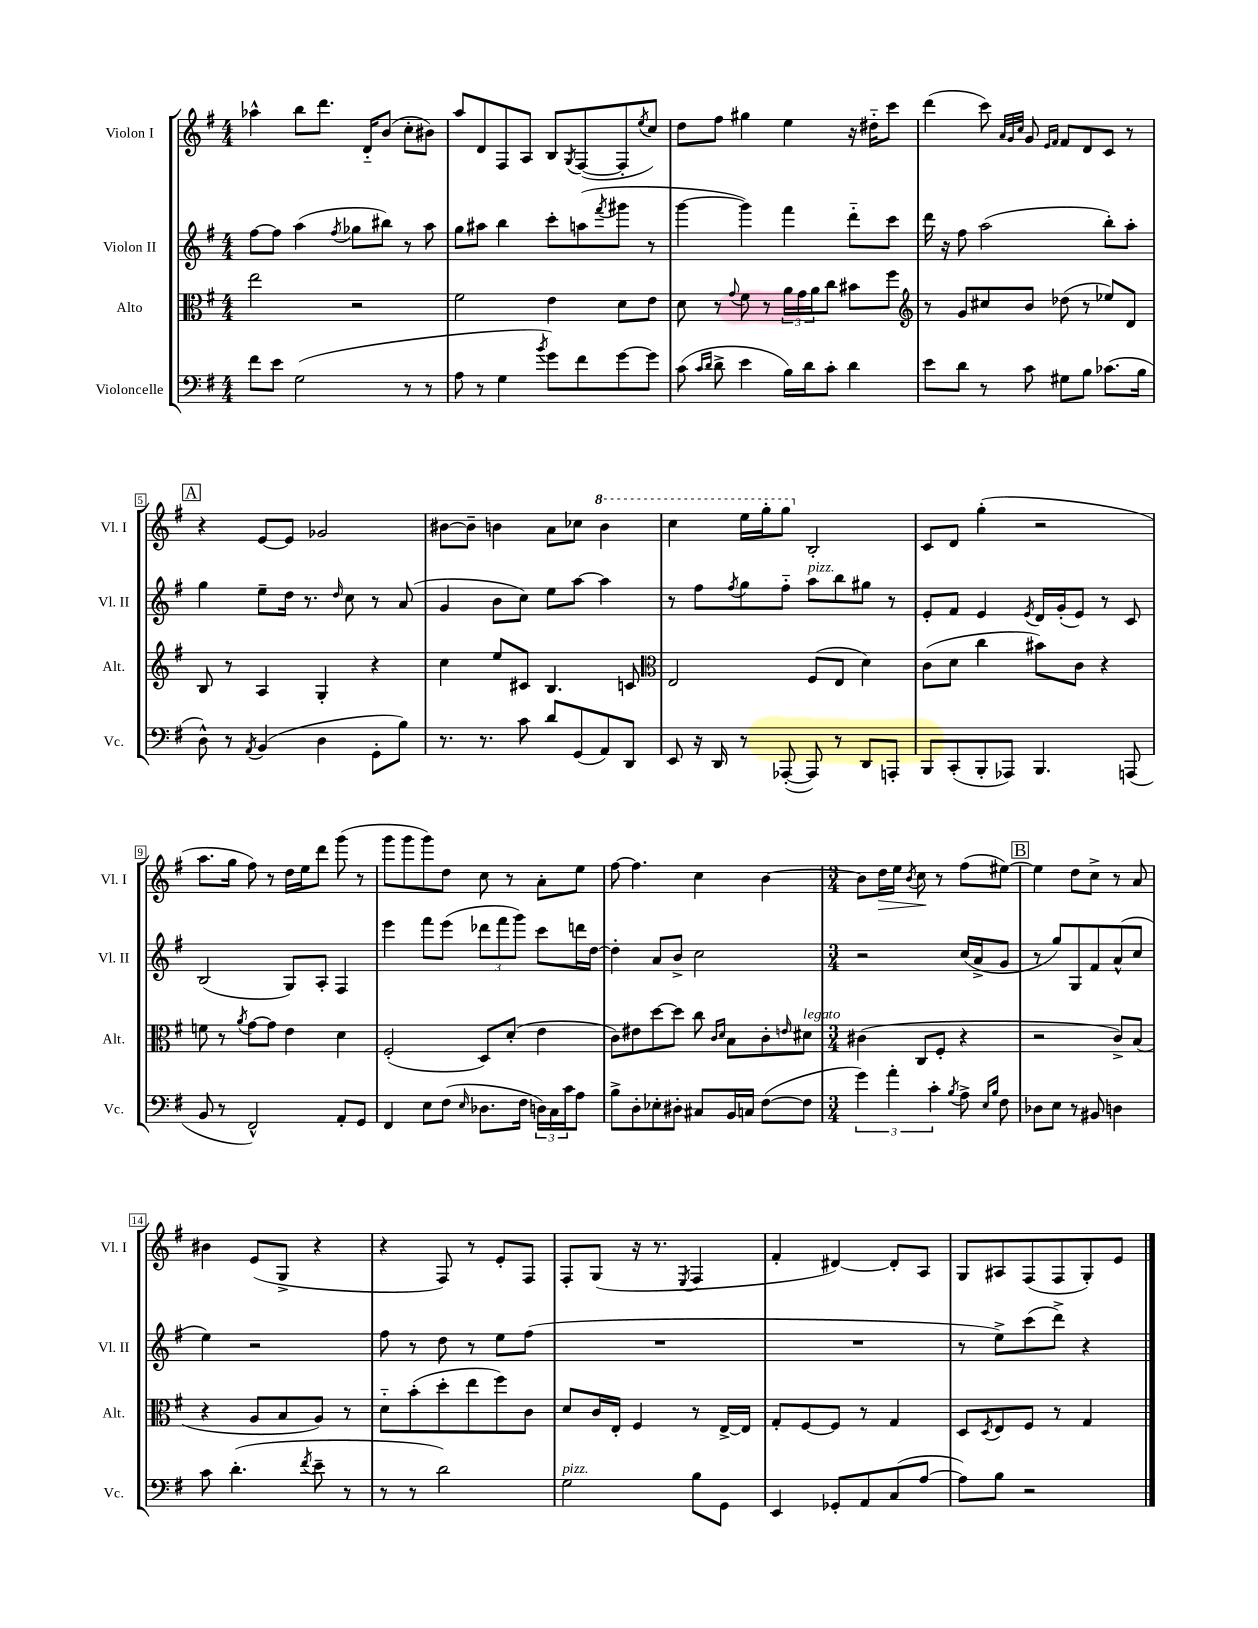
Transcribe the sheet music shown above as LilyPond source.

<<
\new StaffGroup <<
\new Staff = "s0" \with { instrumentName = "Violon I" shortInstrumentName = "Vl. I" } {
    \clef treble \key g \major \numericTimeSignature \time 4/4
    aes''4-^ b''8 d'''8. d'16-_ b'8( c''8-. bis'8) |
    a''8 d'8 fis8 a8 b8 \acciaccatura { g8 } fis8~( fis8-. \acciaccatura { e''8 } c''8) |
    d''8 fis''8 gis''4 e''4 r16 dis''16-_ c'''8 |
    d'''4( c'''8) \grace { a'32 g'32 c''32 } g'8 \grace { e'16 fis'16 } fis'8 d'8 c'8 r8 |
    \mark \markup { \box "A" } r4 e'8~ e'8 ges'2 |
    bis'8~ bis'8-- b'4 a'8 ces''8 \ottava #1 b''4 |
    c'''4 e'''16 g'''16-. g'''8 \ottava #0 b2-. |
    c'8 d'8 g''4-.( r2 |
    a''8. g''16 fis''8) r8 d''16 e''16 d'''8 g'''8( r8 |
    g'''8 g'''8 g'''8) d''8 c''8 r8 a'8-. e''8 |
    fis''8~ fis''4. c''4 b'4~ |
    \numericTimeSignature \time 3/4 b'8 d''16\> e''16 \acciaccatura { b'8 } c''8\! r8 fis''8( eis''8~) |
    \mark \markup { \box "B" } eis''4 d''8 c''8-> r8 a'8 |
    bis'4 e'8( g8-> r4 |
    r4 fis8) r8 e'8-. fis8 |
    fis8-. g8( r16 r8. \acciaccatura { e8 } fis4 |
    fis'4-. dis'4~) dis'8-. a8 |
    g8 ais8 fis8( fis8 g8-.) e'8 \bar "|." |
}
\new Staff = "s1" \with { instrumentName = "Violon II" shortInstrumentName = "Vl. II" } {
    \clef treble \key g \major \numericTimeSignature \time 4/4
    fis''8~ fis''8 a''4( \acciaccatura { fis''8 } ges''8 bis''8) r8 a''8 |
    g''8 ais''8 b''4 c'''8-. a''8( \acciaccatura { fis'''8 } gis'''8 r8 |
    g'''4~ g'''4) fis'''4 d'''8-_ c'''8 |
    d'''16 r16 fis''8 a''2( b''8-.) a''8-. |
    \mark \markup { \box "A" } g''4 e''8-- d''16 r8. \grace { d''16 } c''8 r8 a'8( |
    g'4 b'8 c''8) e''8 a''8~ a''4 |
    r8 fis''8 \acciaccatura { fis''8 } g''8 fis''8-_ a''8^\markup { \italic "pizz." } b''8 gis''8 r8 |
    e'8-. fis'8 e'4 \acciaccatura { e'8 } d'16 g'16-.( e'8) r8 c'8 |
    b2( g8) a8-. fis4 |
    e'''4 fis'''8 e'''8( \tuplet 3/2 { des'''8 fis'''8 g'''8) } c'''8 d'''16 d''16~ |
    d''4-. a'8 b'8-> c''2 |
    \numericTimeSignature \time 3/4 r2 c''16( a'16-> g'8 |
    \mark \markup { \box "B" } r8 g''8) g8 fis'8 a'8-^( c''8 |
    e''4) r2 |
    fis''8 r8 d''8 r8 e''8 fis''8( |
    R2. |
    R2. |
    r8 e''8->) c'''8( d'''8->) r4 \bar "|." |
}
\new Staff = "s2" \with { instrumentName = "Alto" shortInstrumentName = "Alt." } {
    \clef alto \key g \major \numericTimeSignature \time 4/4
    e''2 r2 |
    fis'2 e'4 d'8 e'8 |
    d'8 r8 \appoggiatura { g'8 } fis'8 r8 \tuplet 3/2 { a'16 g'16 a'16 } c''8 bis'8 fis''8 |
    \clef treble r8 g'8 cis''8 b'8 des''8( r8 ees''8) d'8 |
    \mark \markup { \box "A" } b8 r8 a4 g4-. r4 |
    c''4 e''8 cis'8 b4. c'8 |
    \clef alto e2 fis8( e8 d'4) |
    c'8( d'8 c''4 bis'8) c'8 r4 |
    f'8 r8 \acciaccatura { a'8 } g'8~ g'8 e'4 d'4 |
    fis2-.( d8) d'8-.( e'4 |
    c'8) eis'8 d''8~ d''8 c''8 \grace { c'16 d'16 } b8 c'8-. \grace { e'16 } dis'8^\markup { \italic "legato" } |
    \numericTimeSignature \time 3/4 cis'4( c8 fis8-. r4 |
    \mark \markup { \box "B" } r2 c'8->) b8( |
    r4 a8 b8 a8) r8 |
    d'8-_ b'8-.( d''8-. e''8 fis''8) c'8 |
    d'8 c'16 e16-. fis4 r8 e16~-> e16 |
    g8-. fis8~ fis8 r8 g4 |
    d8 \acciaccatura { d8 } e8 fis8 r8 g4 \bar "|." |
}
\new Staff = "s3" \with { instrumentName = "Violoncelle" shortInstrumentName = "Vc." } {
    \clef bass \key g \major \numericTimeSignature \time 4/4
    fis'8 e'8 g2( r8 r8 |
    a8 r8 g4 \acciaccatura { b'8 } g'8) fis'8 g'8~ g'8 |
    c'8( \grace { c'16 d'16 } d'8-> e'4 b16) d'16 c'8-. d'4 |
    e'8 d'8 r8 c'8 gis8 b8 ces'8.( b16 |
    \mark \markup { \box "A" } d8-^) r8 \acciaccatura { a,8 } b,4( d4 g,8-. b8) |
    r8. r8. c'8 d'8 g,8( a,8) d,8 |
    e,8 r16 d,16 r8 aes,,8~-.( aes,,8) r8 d,8 a,,8-. |
    b,,8 c,8-.( b,,8-. aes,,8) b,,4. a,,8( |
    b,8 r8 fis,2-^) a,8-. g,8 |
    fis,4 e8 fis8( \grace { e16 } des8. fis16 \tuplet 3/2 { d16) c16 c'16 } a8 |
    b8-> d8-. ees8-. dis8-. cis8 b,16 c16 fis8~( fis8 |
    \numericTimeSignature \time 3/4 \tuplet 3/2 { g'4) a'4-. c'4-. } \acciaccatura { b8 } a8-> \grace { e16 b16 } fis8 |
    \mark \markup { \box "B" } des8 e8 r8 bis,8 d4 |
    c'8 d'4.-.( \acciaccatura { fis'8 } e'8-- r8 |
    r8 r8 d'2) |
    g2^\markup { \italic "pizz." } b8 g,8 |
    e,4 ges,8-. a,8 c8( a8~ |
    a8) b8 r2 \bar "|." |
}
>>
>>
\layout { \context { \Score \override BarNumber.stencil = #(make-stencil-boxer 0.1 0.3 ly:text-interface::print) } }
